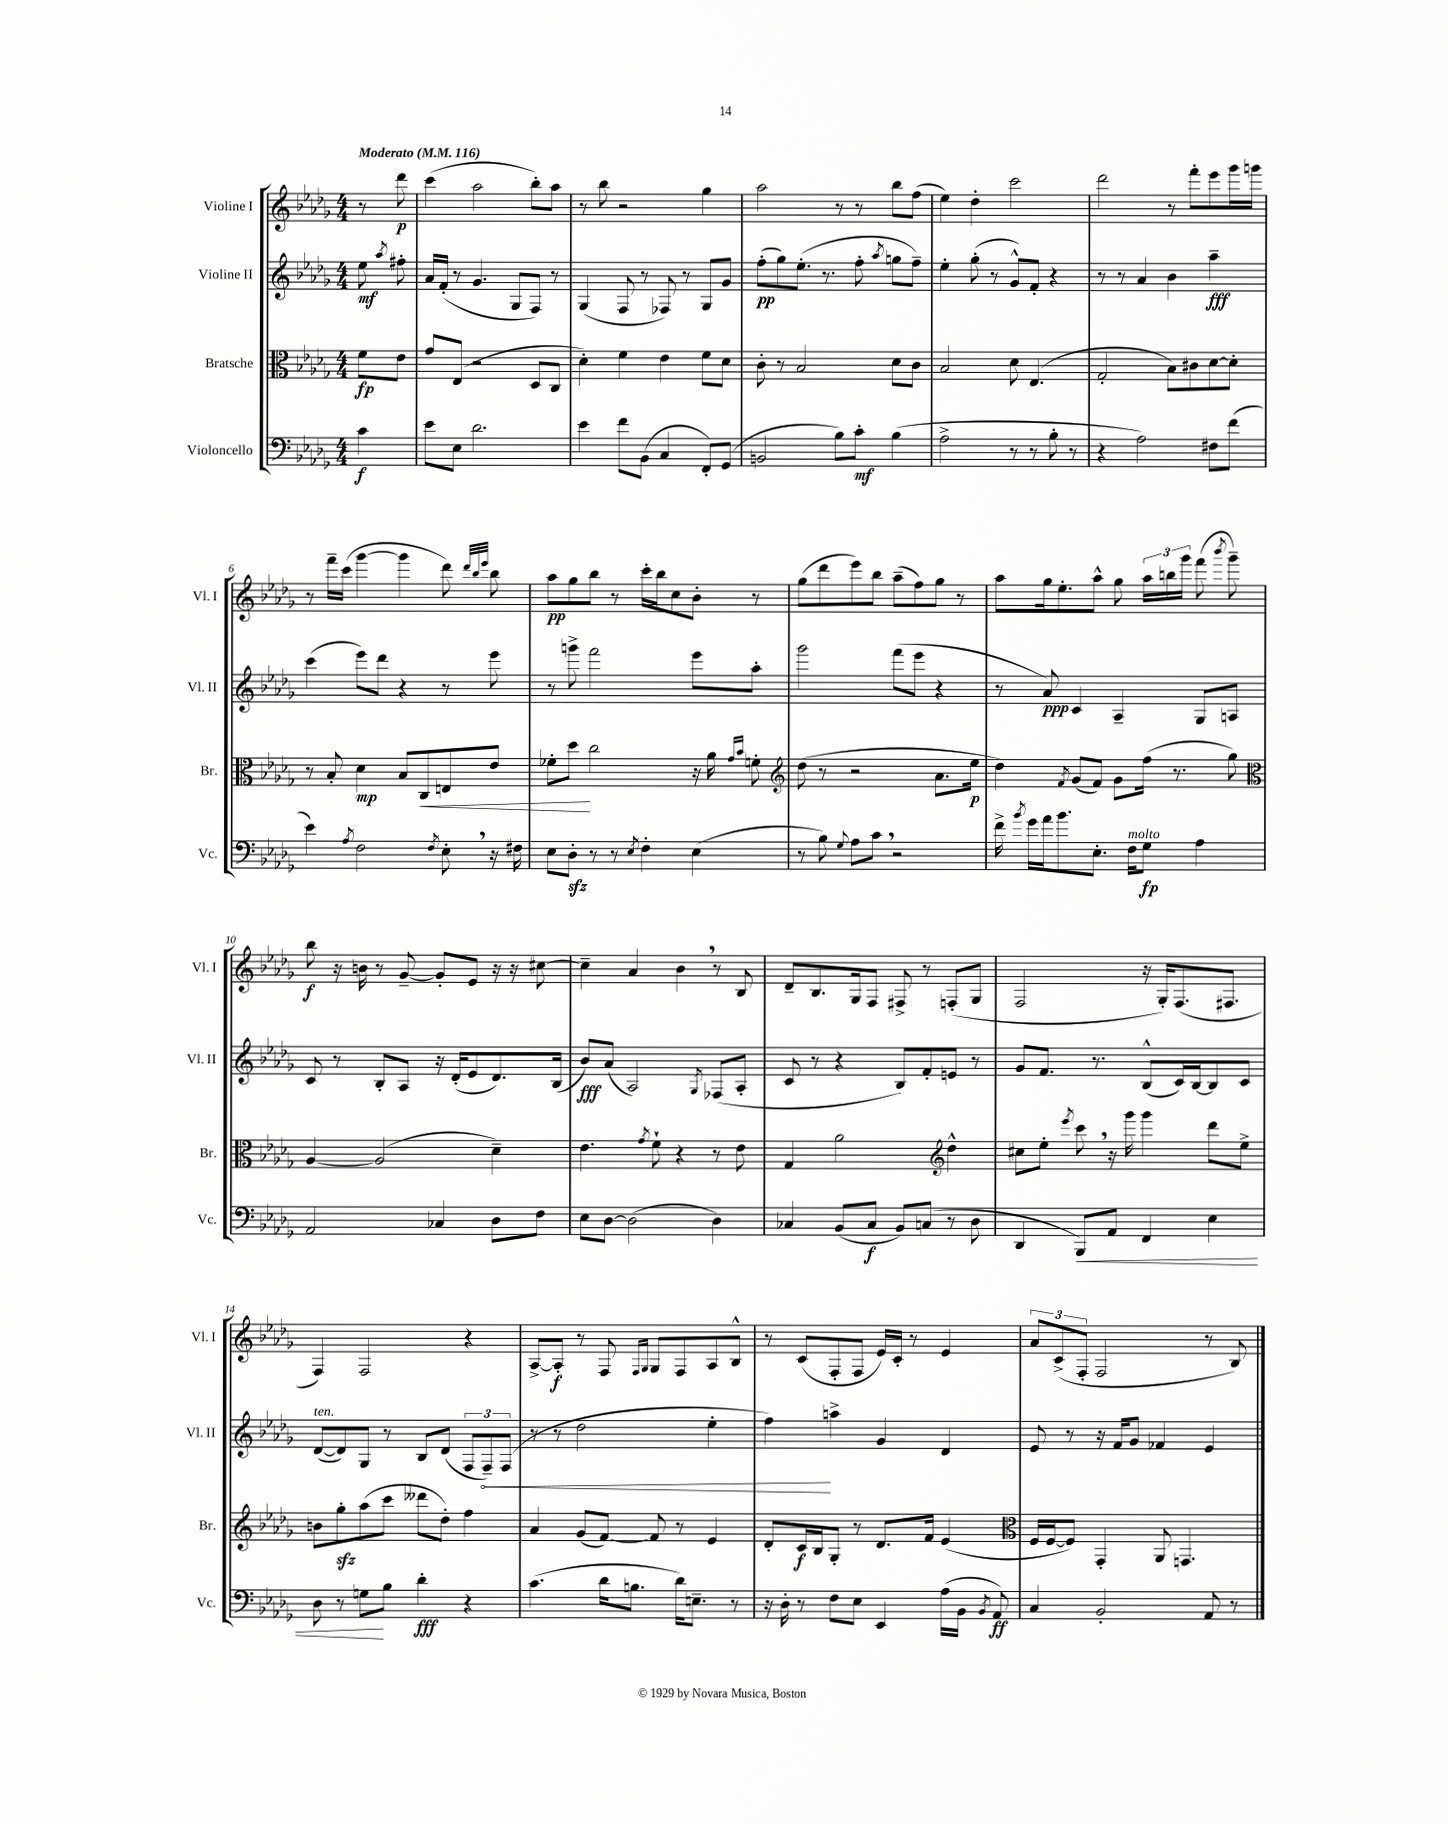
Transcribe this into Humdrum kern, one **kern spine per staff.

**kern	**kern	**kern	**kern
*staff4	*staff3	*staff2	*staff1
*clefF4	*clefC3	*clefG2	*clefG2
*k[b-e-a-d-g-]	*k[b-e-a-d-g-]	*k[b-e-a-d-g-]	*k[b-e-a-d-g-]
*M4/4	*M4/4	*M4/4	*M4/4
*MM116	*MM116	*MM116	*MM116
4c	8f	8ee-	8r
.	.	8qaa-	.
.	8e-	8ff#'	8ddd-
=	=	=	=
8e-	8g-	16a-	(4ccc
.	.	(16f'	.
8E-	(8E-	8r	.
2.d-	2r	4.g-	2aa-
.	.	8G-	.
.	8D-	8F)	8bb-')
.	8C	8r	8aa-
=	=	=	=
4e-	4d-')	(4G-	8r
.	.	.	8bb-
8f	4f	8F	2r
(8BB-	.	8r	.
4C	4e-	8F-)	.
.	.	8r	.
8FF')	8f	8G-	4gg-
(8GG-	8d-	8g-	.
=	=	=	=
2BB	8c'	(8ff'	2aa-
.	8r	8gg-)	.
.	2B-	(8.ee-'	.
.	.	8.r	.
8B-)	.	.	8r
8c'	.	8ff'	8r
.	.	8qaa-	.
(4B-	8d-	8gg	8bb-
.	8c	8ff~)	(8ff
=	=	=	=
2A-^	2B-	4ee-'	4ee-)
.	.	(8gg-'	4dd-'
.	.	8r	.
8r	8d-	8g-^^)	2ccc
8r	(4.E-	8f'	.
8B-'	.	4r	.
8r	.	.	.
=	=	=	=
4r	2G-'	8r	2ddd-
.	.	8r	.
2A-)	.	4a-	.
.	8B-)	4b-	8r
.	8c#	.	8fff'
8F#	[8d-	4aa-~	8eee-
(8f	8d-']	.	16ggg-
.	.	.	16ggg
=	=	=	=
4e-)	8r	(4ccc	8r
.	8B-'	.	16fff~
.	.	.	(16ccc
8qA-	.	.	.
2F	4d-	8eee-)	[4ggg-
.	.	8ddd-	.
.	8B-	4r	4ggg-]
.	8C	.	.
8qF	.	.	.
8E-'	8E	8r	8ddd-)
.	.	.	32qqddd-
.	.	.	32qqbb-
.	.	.	32qqeee-
16r	8e-	8eee-	8bb-
16F#	.	.	.
=	=	=	=
8E-	8f-'	8r	8aa-
8D-'	8dd-	8ggg^	8gg-
8r	2cc	2fff	8bb-
8r	.	.	8r
8qE-	.	.	.
4F'	.	.	16ccc'
.	.	.	16bb-
.	.	.	8cc
(4E-	16r	8eee-	8b-'
.	16a-	.	.
.	16qqg-	.	.
.	16qqb-	.	.
.	8f'	8aa-'	8r
=	=	=	=
*	*clefG2	*	*
8r	(8dd-	2ggg-	(8gg-
8B-)	8r	.	8ddd-
8qqG-	.	.	.
8A-	2r	.	8eee-)
8c	.	.	8bb-
2r	.	(8fff	(8aa-~
.	.	8eee-	8ff)
.	8.a-	4r	8gg-
.	.	.	8r
.	16ee-	.	.
=	=	=	=
16f^	4dd-)	8r	8aa-
8qb-	.	.	.
16g-	.	.	.
16a-	.	8a-)	16gg-
8.b-	.	.	8.ee-'
.	8qf	.	.
.	(8g-	4c	.
8.E-'	8f)	.	8aa-^^
.	8g-	4A-~	8gg-
16F	.	.	.
8G-	(16ff	.	24aa-
.	.	.	24bb
.	8.r	.	.
.	.	.	24ggg-
4A-	.	8G-	(8fff
.	.	.	8qbbb-
.	8gg-)	8A	8ggg-~)
=	=	=	=
*	*clefC3	*	*
2AA-	[4A-	8c	8bb-
.	.	8r	16r
.	.	.	16b
.	(2A-]	8B-'	8r
.	.	8A-	[8g-~
4C-	.	16r	8g-']
.	.	(16d-'	.
.	.	8e-	8e-
8D-	4d-~)	8.d-)	16r
.	.	.	16r
8F	.	.	[8cc#
.	.	(16B-	.
=	=	=	=
8E-	4.e-	8b-)	4cc#~]
[8D-	.	(8a-	.
(2D-]	.	2A-)	4a-
.	8qg-	.	.
.	8f`	.	.
.	4r	.	4b-
.	.	8qG-	.
4D-)	8r	(8F-	8r
.	8e-	8A-'	8B-
=	=	=	=
4C-	4G-	8c	8d-~
.	.	8r	8.B-
(8BB-	2a-	4r	.
.	.	.	16G-
8C-	.	.	8F
8BB-)	.	8B-)	8F#^
(8C	.	8f'	8r
*	*clefG2	*	*
8r	4dd-^^	8e	(8F'
8D-	.	8r	8G-
=	=	=	=
4DD-	8cc#	8g-	2F
.	8ee-'	8.f	.
.	8qeee-	.	.
8BBB-)	8ccc	.	.
.	.	8.r	.
8AA-	16r	.	.
.	16ggg-	.	.
4FF	4ggg-	(8B-^^	16r
.	.	.	16G-')
.	.	16c)	(8.F
.	.	[16B-	.
4E-	8ddd-	8B-]	.
.	.	.	8.F#
.	8ee-^	8c	.
=	=	=	=
8D-	8b	([8d-	4F)
8r	8gg-'	8d-])	.
8G	(8aa-	8G-	2F
8B-	8ccc	8r	.
4d-'	8ddd--	8B-	.
.	8dd-')	(8d-	.
4r	4ff	12F	4r
.	.	12F~)	.
.	.	(12F	.
=	=	=	=
(4.c	4a-	8r	[8A-^
.	.	8r	8A-']
.	(8g-	2dd-	8r
16d-	[8f)	.	8F
8.B	.	.	.
.	.	.	16qqF
.	.	.	16qqG-
.	8f]	.	8G-
16d-)	8r	.	8F
8.E~	.	.	.
.	4e-	4ee-'	8A-
8r	.	.	8B-^^
=	=	=	=
16r	8d-'	4ff)	8r
16D-'	.	.	.
8r	16c	.	(8c
.	16B-	.	.
8F	8G-'	4aa^	8F'
8E-	8r	.	8F
4EE-	8.d-	4g-	16e-)
.	.	.	16c'
.	.	.	8r
.	16f	.	.
(16A-	(4e-	4d-	4e-
16BB-	.	.	.
8qBB-	.	.	.
8AA-)	.	.	.
=	=	=	=
*	*clefC3	*	*
4C	16F	8e-	12a-
.	[16F	.	.
.	.	.	(12c^
.	8F])	8r	.
.	.	.	12F'
2BB-'	4GG-'	16r	2F
.	.	16f	.
.	.	8g-	.
.	8AA-	4f-	.
.	4.GG	.	.
8AA-	.	4e-	8r
8r	.	.	8B-)
==	==	==	==
*-	*-	*-	*-
